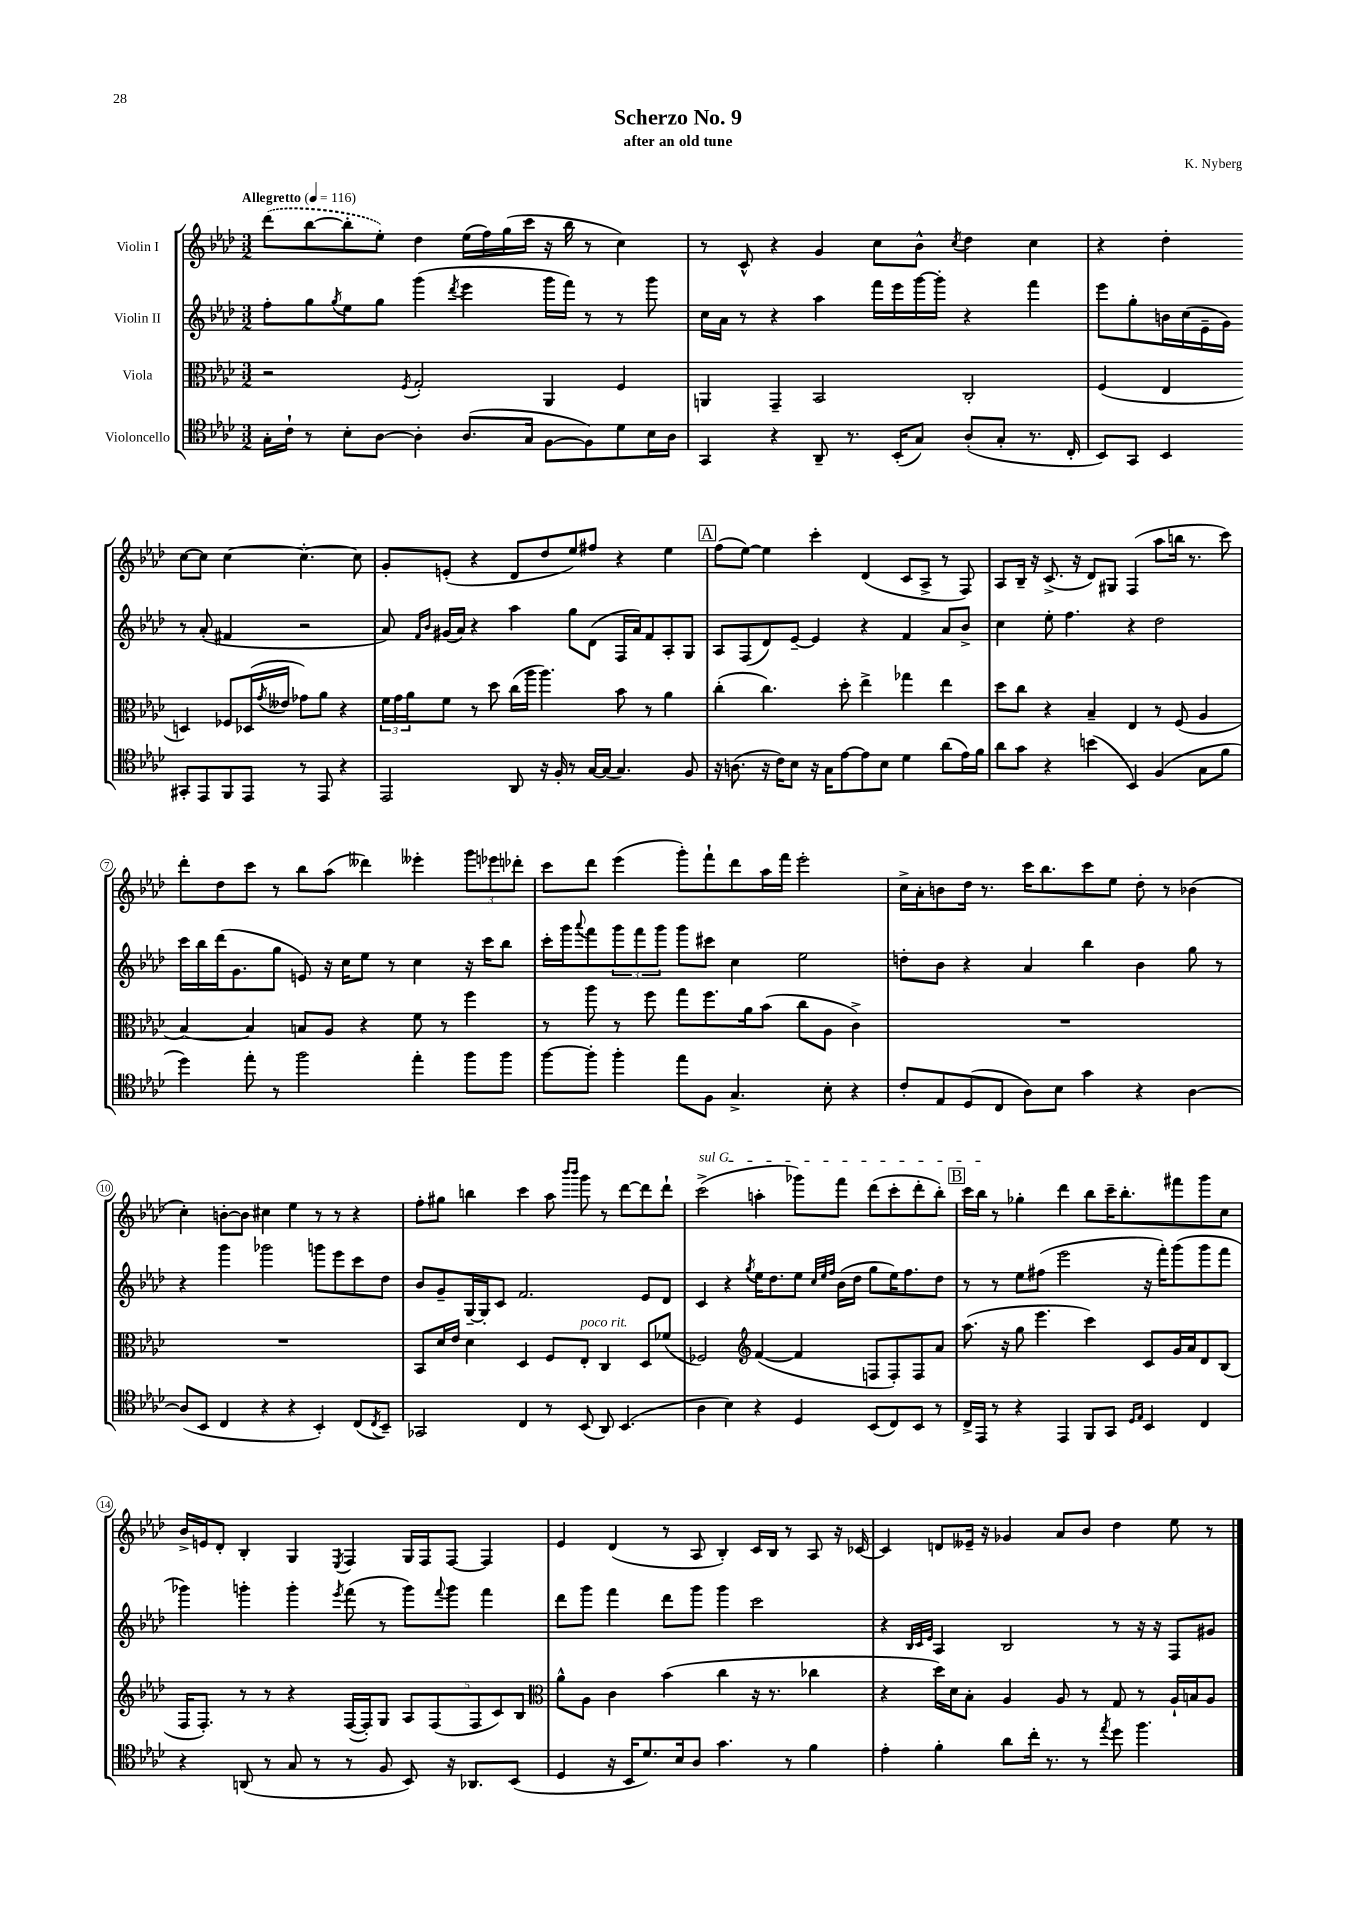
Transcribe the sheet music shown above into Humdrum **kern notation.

**kern	**kern	**kern	**kern
*staff4	*staff3	*staff2	*staff1
*clefC4	*clefC3	*clefG2	*clefG2
*k[b-e-a-d-]	*k[b-e-a-d-]	*k[b-e-a-d-]	*k[b-e-a-d-]
*M3/2	*M3/2	*M3/2	*M3/2
*MM116	*MM116	*MM116	*MM116
16G'\LL	2r	8ff'\L	(8ddd-\L
16c`\JJ	.	.	.
8r	.	8gg\	[8bb-\
.	.	8qgg/	.
8B-'\L	.	8ee-\	8bb-'\]
[8A-\J	.	8gg\J	8ee-'\J)
.	8qF/	.	.
4A-'\]	2G'/	(4ggg\	4dd-\
.	.	8qddd-/	.
(8.A-/L	.	4eee-\	(16ee-\LL
.	.	.	16ff\)
.	.	.	(16gg\
16G/Jk	.	.	16ccc\JJ
[8F\L	4AA-/	16ggg\LL	16r
.	.	16fff\JJ)	16bb-\
8F\])	.	8r	8r
8d-\	4F/	8r	4cc\)
16B-\L	.	8ggg\	.
16A-\JJ	.	.	.
=	=	=	=
4GG/	4AA/	16cc\LL	8r
.	.	16a-\JJ	.
.	.	8r	8c^^/
4r	4GG~/	4r	4r
8AA-~/	2BB-/	4aa-\	4g/
8.r	.	.	.
.	.	16fff\LL	8cc\L
(16BB-'/LK	.	16eee-\	.
8G/J)	.	[16ggg\	8b-^^\J
.	.	16ggg'\]JJ	.
.	.	.	8qcc/
(8A-'/L	2C'/	4r	4dd-\
8G'/J	.	.	.
8.r	.	4fff\	4cc\
16C'/	.	.	.
=	=	=	=
8BB-/L)	(4F/	8eee-\L	4r
8GG/J	.	8gg'\	.
4BB-/	4E-/	16b\L	4dd-'\
.	.	(16cc\	.
.	.	16e-~\	.
.	.	16g\JJ)	.
8GG#'/L	4D/)	8r	[8cc\L
8EE-/	.	(8a-'/	8cc\]J
8FF/	8F-/L	4f#/	[4cc\
8EE-/J	(16D-/L	.	.
.	8qg/	.	.
.	16e--/JJ	.	.
8r	8g-\L)	2r	4.cc'\_
8EE-/	8a-\J	.	.
4r	4r	.	.
.	.	.	8cc\]
=	=	=	=
2EE-/	24f\LL	8a-/)	8g'/L
.	24g\	.	.
.	24a-\J	.	.
.	.	16qqf/LL	.
.	.	16qqb-/JJ	.
.	8f\J	(16g#/LL	(8e'/J
.	.	16a-/JJ)	.
.	8r	4r	4r
.	8dd-\	.	.
8AA-/	(16cc\LL	4aa-\	8d-/L
.	16aa-\JJ	.	.
16r	4.aa-\)	.	8dd-/
16F'/	.	.	.
8r	.	8gg\L	8ee-/)
[16G/LL	.	(8d-\J	8ff#/J
(16G/]JJ	.	.	.
4.G/)	8b-\	16F/LL	4r
.	.	16a-/J)	.
.	8r	8f/	.
.	4a-\	8A-'/	4ee-\
8F/	.	8G/J	.
=	=	=	=
16r	(4cc'\	8A-/L	(8ff\L
(8.A\	.	.	.
.	.	(8F/	[8ee-\J)
16r	4.cc\)	8d-/)	4ee-\]
16c\LK)	.	.	.
8B-\J	.	[8e-~/J	.
16r	.	4e-/]	4ccc'\
16G\LK	.	.	.
[8e-\	8dd-'\	.	.
8e-\]	4ee-^\	4r	(4d-/
8B-\J	.	.	.
4d-\	4gg-\	4f/	8c/L
.	.	.	8A-^/J
(8a-\L	4ee-\	8a-/L	8r
16e-\L)	.	8b-^/J	8F/)
16f\JJ	.	.	.
=	=	=	=
8a-\L	8dd-\L	4cc\	8A-/L
8g\J	8cc\J	.	16B-~/Jk
.	.	.	16r
4r	4r	8ee-'\	(8.c^/
.	.	4.ff\	.
.	.	.	16r
(4b\	4B-~/	.	8d-/L)
.	.	.	8G#/J
4BB-/)	4E-/	4r	(4F/
(4F/	8r	2dd-\	8aa-\L
.	(8F/	.	16bb\Jk
.	.	.	8.r
8G\L	4A-/	.	.
8f\J	.	.	8ccc\)
=	=	=	=
4dd-\)	[4B-/)	16ccc\LL	8ddd-'\L
.	.	16bb-\	.
.	.	(16ddd-\J	8dd-\
.	.	8.g\	.
8ee-'\	4B-/]	.	8ccc\J
8r	.	8gg\J	8r
2ff\	8B/L	8e/)	8bb-\L
.	8A-/J	16r	(8aa-\J
.	.	16cc\LK	.
.	4r	8ee-\J	4ddd--\)
.	.	8r	.
4ee-'\	8f\	4cc\	4eee--'\
.	8r	.	.
8ff\L	4ff\	16r	12ggg\L
.	.	16ccc\LK	.
.	.	.	12eee-\
8ff\J	.	8bb-\J	.
.	.	.	12ddd-'\J
=	=	=	=
[8ff\L	8r	16ccc'\LL	8ccc\L
.	.	16ggg\J	.
.	.	8qqaaa-/	.
8ff'\]J	8aa-\	8fff\	8ddd-\J
4ff'\	8r	12ggg\	(4eee-\
.	.	12fff\	.
.	8ff\	.	.
.	.	12ggg\J	.
8ee-\L	8gg\L	8ggg\L	8ggg'\L)
8F\J	8.ff\	8ccc#\J	8fff`\
4.G^/	.	4cc\	8ddd-\
.	16a-\k	.	.
.	(8b-\J	.	16aa-\L
.	.	.	16fff\JJ
.	8cc\L	2ee-\	2eee-'\
8B-'\	8A-\J	.	.
4r	4c^\)	.	.
=	=	=	=
8c'/L	1.r	8dd'\L	16cc^\LL
.	.	.	16a-'\J
8E-/	.	8b-\J	8b\
(8D-/	.	4r	16dd-\Jk
.	.	.	8.r
8C/J	.	.	.
8A-\L)	.	4a-/	16ccc\LK
.	.	.	8.bb-\
8B-\J	.	.	.
4g\	.	4bb-\	8ccc\
.	.	.	8ee-\J
4r	.	4b-\	8dd-'\
.	.	.	8r
[4A-\	.	8gg\	(4b-\
.	.	8r	.
=	=	=	=
(8A-/]L	1.r	4r	4cc'\)
8BB-/J	.	.	.
4C/	.	4ggg\	[8b'\L
.	.	.	8b\]J
4r	.	2ggg-\	4cc#\
4r	.	.	4ee-\
4BB-'/)	.	8ggg\L	8r
.	.	8eee-\	8r
(8C/L	.	8ccc\	4r
8qC/	.	.	.
8BB-~/J)	.	8dd-\J	.
=	=	=	=
2GG-/	8BB-/L	8b-/L	8ff'\L
.	16d-/L	8g~/	8gg#\J
.	16e-/JJ	.	.
.	4d-\	[16G~/L	4bb\
.	.	16G'/]J	.
.	.	8c/J	.
4C/	4D-/	2.f/	4ccc\
8r	8F/L	.	8aa-\
.	.	.	16qqbbb-/LL
.	.	.	16qqbbb-/JJ
(8BB-/	8E-'/J	.	8ggg\
8AA-/)	4C/	.	8r
(4.BB-/	.	.	[8ddd-\L
.	8D-/L	8e-/L	8ddd-\]
.	(8f-/J	8d-/J	8ddd-`\J
=	=	=	=
4A-\	2F-/)	4c/	(2ccc^\
4B-\)	.	4r	.
*	*clefG2	*	*
.	.	8qgg/	.
4r	([4f/	16ee-\LK	4aa'\
.	.	8.dd-\	.
4D-/	4f/]	8ee-\J	8ggg-\L)
.	.	32qqcc/LLL	.
.	.	32qqee-/	.
.	.	32qqff/JJJ	.
.	.	(16b-\LL	8fff\J
.	.	16dd-\JJ	.
(8BB-/L	8F/L	8gg\L	(8ddd-\L
8C/)	8F'/)	16ee-\K)	8ccc'\
.	.	8.ff\	.
8BB-/J	8F/	.	8ddd-'\
8r	8a-/J	8dd-\J	8bb-'\J)
=	=	=	=
16C^/LL	(8.aa-\	8r	16ccc\LL
16EE-/JJ	.	.	16bb-\JJ
8r	.	8r	8r
.	16r	.	.
4r	8gg\	8ee-\L	4gg-'\
.	4.eee-\	(8ff#\J	.
4EE-/	.	2eee-\	4ddd-\
8FF/L	4ccc\)	.	8bb-\L
8GG/J	.	.	16ccc~\K
.	.	.	8.bb-'\
16qqD-/LL	.	.	.
16qqE-/JJ	.	.	.
4BB-/	8c/L	16r	.
.	.	16fff'\LK)	.
.	16g/L	(8ggg\	8fff#\
.	16a-/J	.	.
4C/	8d-/	8ggg\	8ggg\
.	(8B-/J	8fff\J	8cc\J
=	=	=	=
4r	16F/LK	4ggg-\)	16b-^/LL
.	8.F'/J)	.	16e/J
.	.	.	8d-'/J
(8AA/	8r	4ggg'\	4B-'/
8r	8r	.	.
8G/	4r	4ggg'\	4G/
8r	.	.	.
.	.	8qeee-/	8qE-/
8r	([16F/LL	(8fff\	4F/
.	16F'/]J)	.	.
8F/	8G/J	8r	.
8BB-/)	10A-/L	8ggg\L)	16G/LL
.	.	.	16F/J
.	(10F/	.	.
.	.	8qqfff/	.
16r	.	8ggg\J	[8F/J
8.AA-/L	.	.	.
.	10F/	.	.
.	.	4fff\	4F/]
.	10c/)	.	.
(8BB-/J	.	.	.
.	10B-/J	.	.
=	=	=	=
*	*clefC3	*	*
4D-/	8a-^^\L	8ddd-\L	4e-/
.	8A-\J	8ggg\J	.
16r	4c\	4fff\	(4d-/
16BB-/LK	.	.	.
8.d-/)	.	.	.
.	(4b-\	8ddd-\L	8r
16B-/k	.	.	.
8A-/J	.	8ggg\J	8A-/
4.g\	4cc\	4ggg\	4B-'/)
.	16r	2ccc\	16c/LL
.	8.r	.	16B-/JJ
8r	.	.	8r
4f\	4cc-\	.	8A-/
.	.	.	16r
.	.	.	[16c-/
=	=	=	=
4e-'\	4r	4r	4c-/]
.	.	32qqB-/LLL	.
.	.	32qqc/	.
.	.	32qqe-/JJJ	.
4f'\	16dd-\LL)	4A-/	8d/L
.	16d-\J	.	.
.	8B-'\J	.	16e--~/Jk
.	.	.	16r
8a-\L	4A-/	2B-/	4g-/
16cc'\Jk	.	.	.
8.r	.	.	.
.	8A-/	.	8a-/L
8r	8r	.	8b-/J
8qee-/	.	.	.
8dd-\	8G/	8r	4dd-\
4.ff\	8r	16r	.
.	.	16r	.
.	16A-`/LL	8F/L	8ee-\
.	16B/J	.	.
.	8A-/J	8g#/J	8r
==	==	==	==
*-	*-	*-	*-
